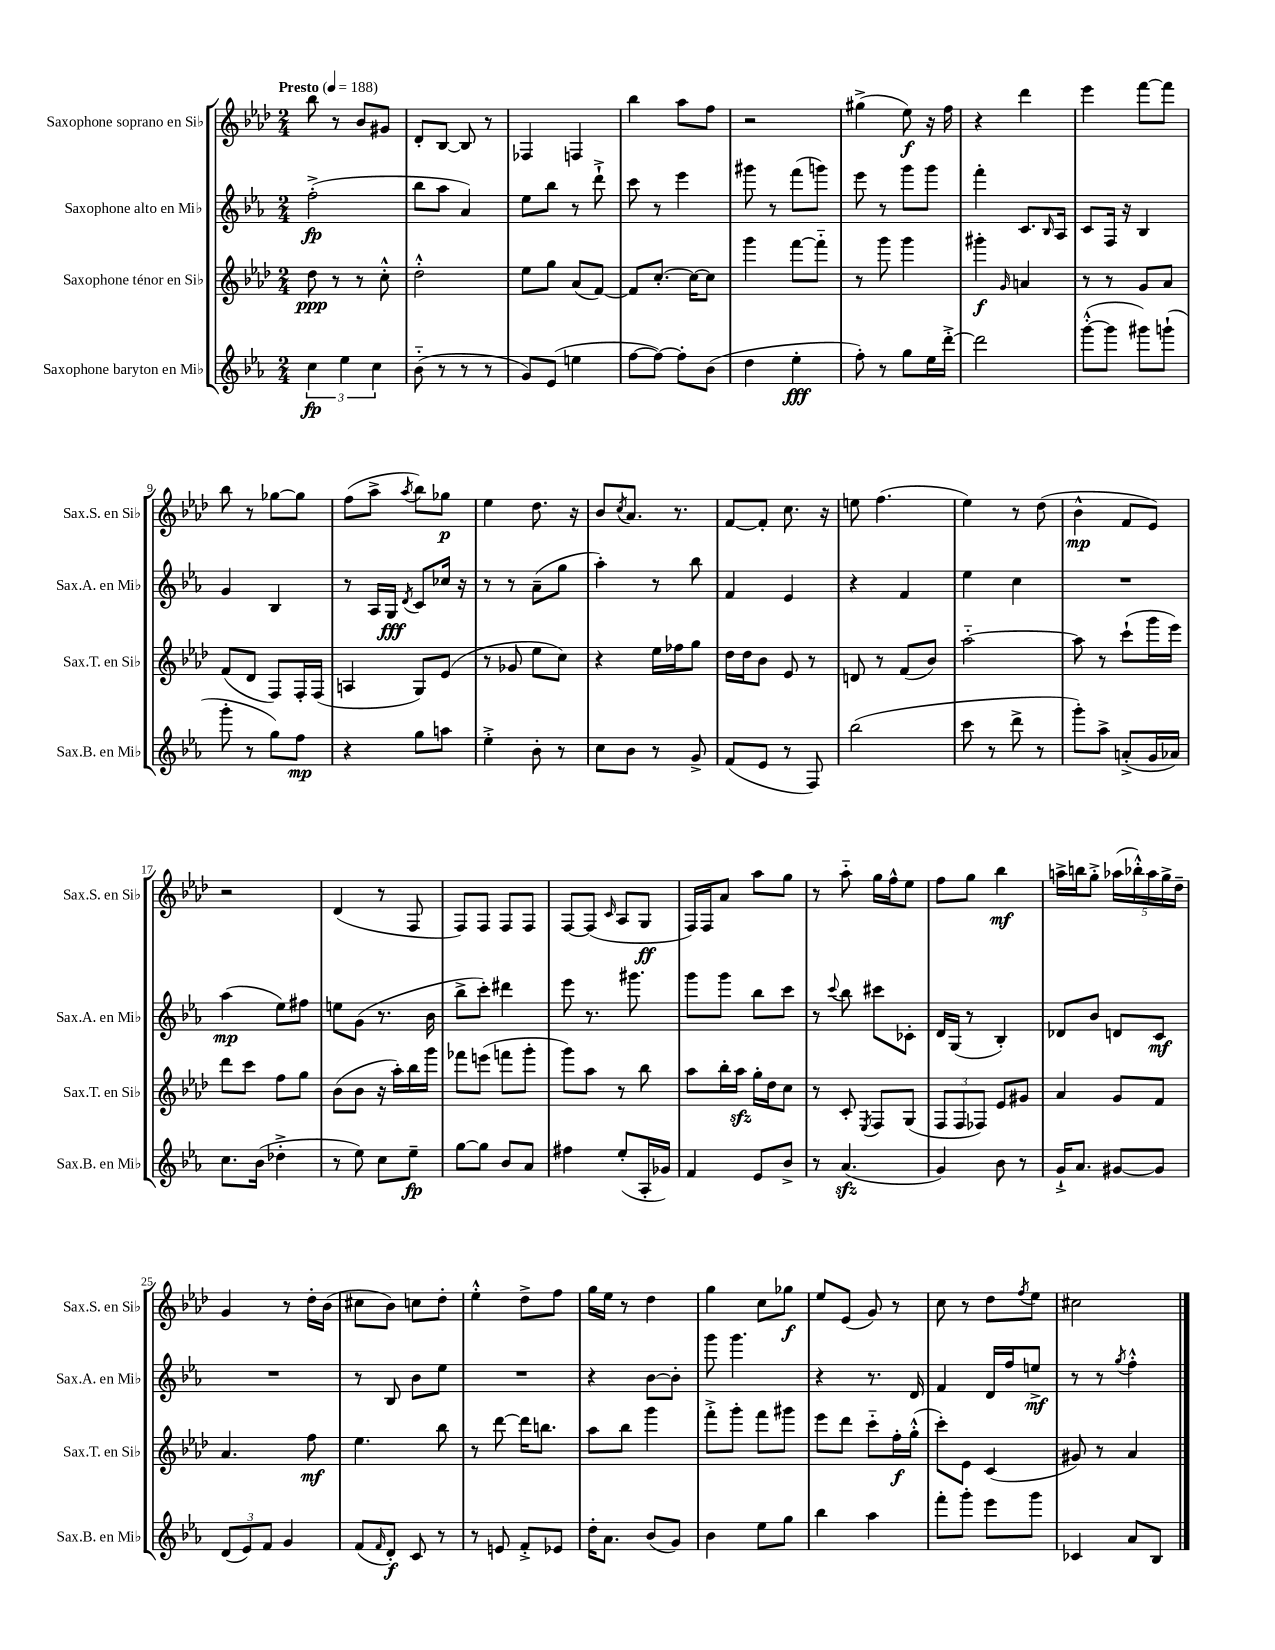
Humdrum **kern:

**kern	**kern	**kern	**kern
*staff4	*staff3	*staff2	*staff1
*clefG2	*clefG2	*clefG2	*clefG2
*k[b-e-a-]	*k[b-e-a-d-]	*k[b-e-a-]	*k[b-e-a-d-]
*M2/4	*M2/4	*M2/4	*M2/4
*MM188	*MM188	*MM188	*MM188
6cc	8dd-	(2ff'^	8bb-
.	8r	.	8r
6ee-	.	.	.
.	8r	.	8b-
6cc	.	.	.
.	8cc'^^	.	8g#
=	=	=	=
(8b-'~	2dd-'^^	8bb-	8d-'
8r	.	8aa-	[8B-
8r	.	4a-)	8B-]
8r	.	.	8r
=	=	=	=
8g)	8ee-	8ee-	4F-
(8e-	8gg	8bb-	.
4ee	(8a-	8r	4F
.	[8f)	8ddd`^	.
=	=	=	=
[8ff	8f]	8ccc	4bb-
8ff_)	[8.cc'	8r	.
8ff']	.	4eee-	8aa-
.	16cc_	.	.
(8b-	8cc]	.	8ff
=	=	=	=
4dd	4ggg	8ggg#	2r
.	.	8r	.
4ee-'	[8fff	(8fff	.
.	8fff'~]	8ggg)	.
=	=	=	=
8ff')	8r	8eee-	(4gg#^
8r	8ggg	8r	.
8gg	4ggg	8ggg	8ee-)
16ee-	.	8ggg	16r
[16ddd'^	.	.	16ff
=	=	=	=
2ddd]	4ggg#'	4fff'	4r
.	16qqg	.	.
.	4a	8.c	4ddd-
.	.	16qqB-	.
.	.	16A-	.
=	=	=	=
([8ggg'^^	8r	8c	4eee-
8ggg]	8r	16F	.
.	.	16r	.
8ggg#)	8g	4B-	[8fff
(8ggg`	8a-	.	8fff]
=	=	=	=
8ggg'	(8f	4g	8bb-
8r	8d-	.	8r
8gg)	8F)	4B-	[8gg-
8ff	16F'	.	8gg-]
.	(16F	.	.
=	=	=	=
4r	4A	8r	(8ff
.	.	16A-	8aa-^
.	.	16G	.
.	.	8qd	8qaa-
8gg	8G)	8c	8bb-)
8aa	(8e-	16cc-	8gg-
.	.	16r	.
=	=	=	=
4ee-'^	8r	8r	4ee-
.	8g-	8r	.
8b-'	8ee-	(8a-~	8.dd-
8r	8cc)	8gg	.
.	.	.	16r
=	=	=	=
8cc	4r	4aa-')	8b-
.	.	.	8qcc
8b-	.	.	8.a-
8r	16ee-	8r	.
.	16ff-	.	8.r
8g^	8gg	8bb-	.
=	=	=	=
(8f	16dd-	4f	[8f
.	16dd-	.	.
8e-	8b-	.	8f']
8r	8e-	4e-	8.cc
8F)	8r	.	.
.	.	.	16r
=	=	=	=
(2bb-	8d	4r	8ee
.	8r	.	(4.ff
.	(8f	4f	.
.	8b-)	.	.
=	=	=	=
8ccc	[2aa-'~	4ee-	4ee-)
8r	.	.	.
8ddd^	.	4cc	8r
8r	.	.	(8dd-
=	=	=	=
8ggg')	8aa-]	2r	4b-^^
8aa-^	8r	.	.
(8a'^	(8ccc`	.	8f
16g	16ggg	.	8e-)
16a-)	16eee-)	.	.
=	=	=	=
8.cc	8ddd-	(4aa-	2r
.	8ccc	.	.
(16b-	.	.	.
4dd-'^	8ff	8ee-)	.
.	8gg	8ff#	.
=	=	=	=
8r	(8b-	8ee	(4d-
8ee-)	8b-	(8g	.
8cc	16r	8.r	8r
.	16aa-')	.	.
8ee-~	16bb-	.	8F
.	16ggg	16b-	.
=	=	=	=
[8gg	8fff-	8bb-^	8F)
8gg]	(8eee	8ccc')	8F
8b-	8fff	4ddd#	8F
8a-	8ggg'	.	8F
=	=	=	=
4ff#	8ggg)	8eee-	[8F
.	8aa-	8.r	(8F]
.	.	.	16qqc
(8ee-'	8r	.	8A-
.	.	8.ggg#	.
16A-'	8bb-	.	8G
16g-)	.	.	.
=	=	=	=
4f	8aa-	8ggg	16F)
.	.	.	16F
.	16bb-'	8ggg	8a-
.	16aa-	.	.
8e-	16gg'	8bb-	8aa-
.	16dd-	.	.
8b-^	8cc	8ccc	8gg
=	=	=	=
8r	8r	8r	8r
.	.	8qqccc	.
(4.a-	8c'	8bb-	8aa-'~
.	8qE-	.	.
.	8F	8ccc#	16gg
.	.	.	16ff^^
.	(8G	8c-'	8ee-
=	=	=	=
4g)	12F	16d	8ff
.	.	(16G	.
.	12F	.	.
.	.	8r	8gg
.	12F-)	.	.
8b-	8e-	4B-')	4bb-
8r	8g#	.	.
=	=	=	=
16g`^	4a-	8d-	16aa^
8.a-	.	.	16bb
.	.	8b-	8gg'^
[8g#	8g	8d	(20aa-
.	.	.	20bb-'^^)
.	.	.	20aa-
8g#]	8f	8c	.
.	.	.	20gg^
.	.	.	20dd-~
=	=	=	=
(12d	4.a-	2r	4g
12e-)	.	.	.
12f	.	.	.
4g	.	.	8r
.	8ff	.	16dd-'
.	.	.	(16b-
=	=	=	=
(8f	4.ee-	8r	8cc#
16qqf	.	.	.
8d')	.	8B-	8b-)
8c	.	8b-	8cc
8r	8bb-	8ee-	8dd-'
=	=	=	=
8r	8r	2r	4ee-'^^
8e	[8ddd-	.	.
8f'^	16ddd-]	.	8dd-^
.	8.bb	.	.
8e-	.	.	8ff
=	=	=	=
16dd'	8aa-	4r	16gg
8.a-	.	.	16ee-
.	8bb-	.	8r
(8b-	4ggg	[8b-	4dd-
8g)	.	8b-']	.
=	=	=	=
4b-	8fff'^	8ggg	4gg
.	8ggg'	4.ggg	.
8ee-	8fff	.	8cc
8gg	8ggg#	.	8gg-
=	=	=	=
4bb-	8eee-	4r	8ee-
.	8ddd-	.	(8e-
4aa-	8ccc'~	8.r	8g)
.	16ff'	.	8r
.	(16gg'^^	16d	.
=	=	=	=
8fff'	8ccc')	4f	8cc
8ggg'	8e-	.	8r
8eee-	(4c	16d	8dd-
.	.	16ff	.
.	.	.	8qff
8ggg	.	8ee^	8ee-
=	=	=	=
4c-	8g#)	8r	2cc#
.	8r	8r	.
.	.	8qgg	.
8a-	4a-	4ff'^^	.
8B-	.	.	.
==	==	==	==
*-	*-	*-	*-
